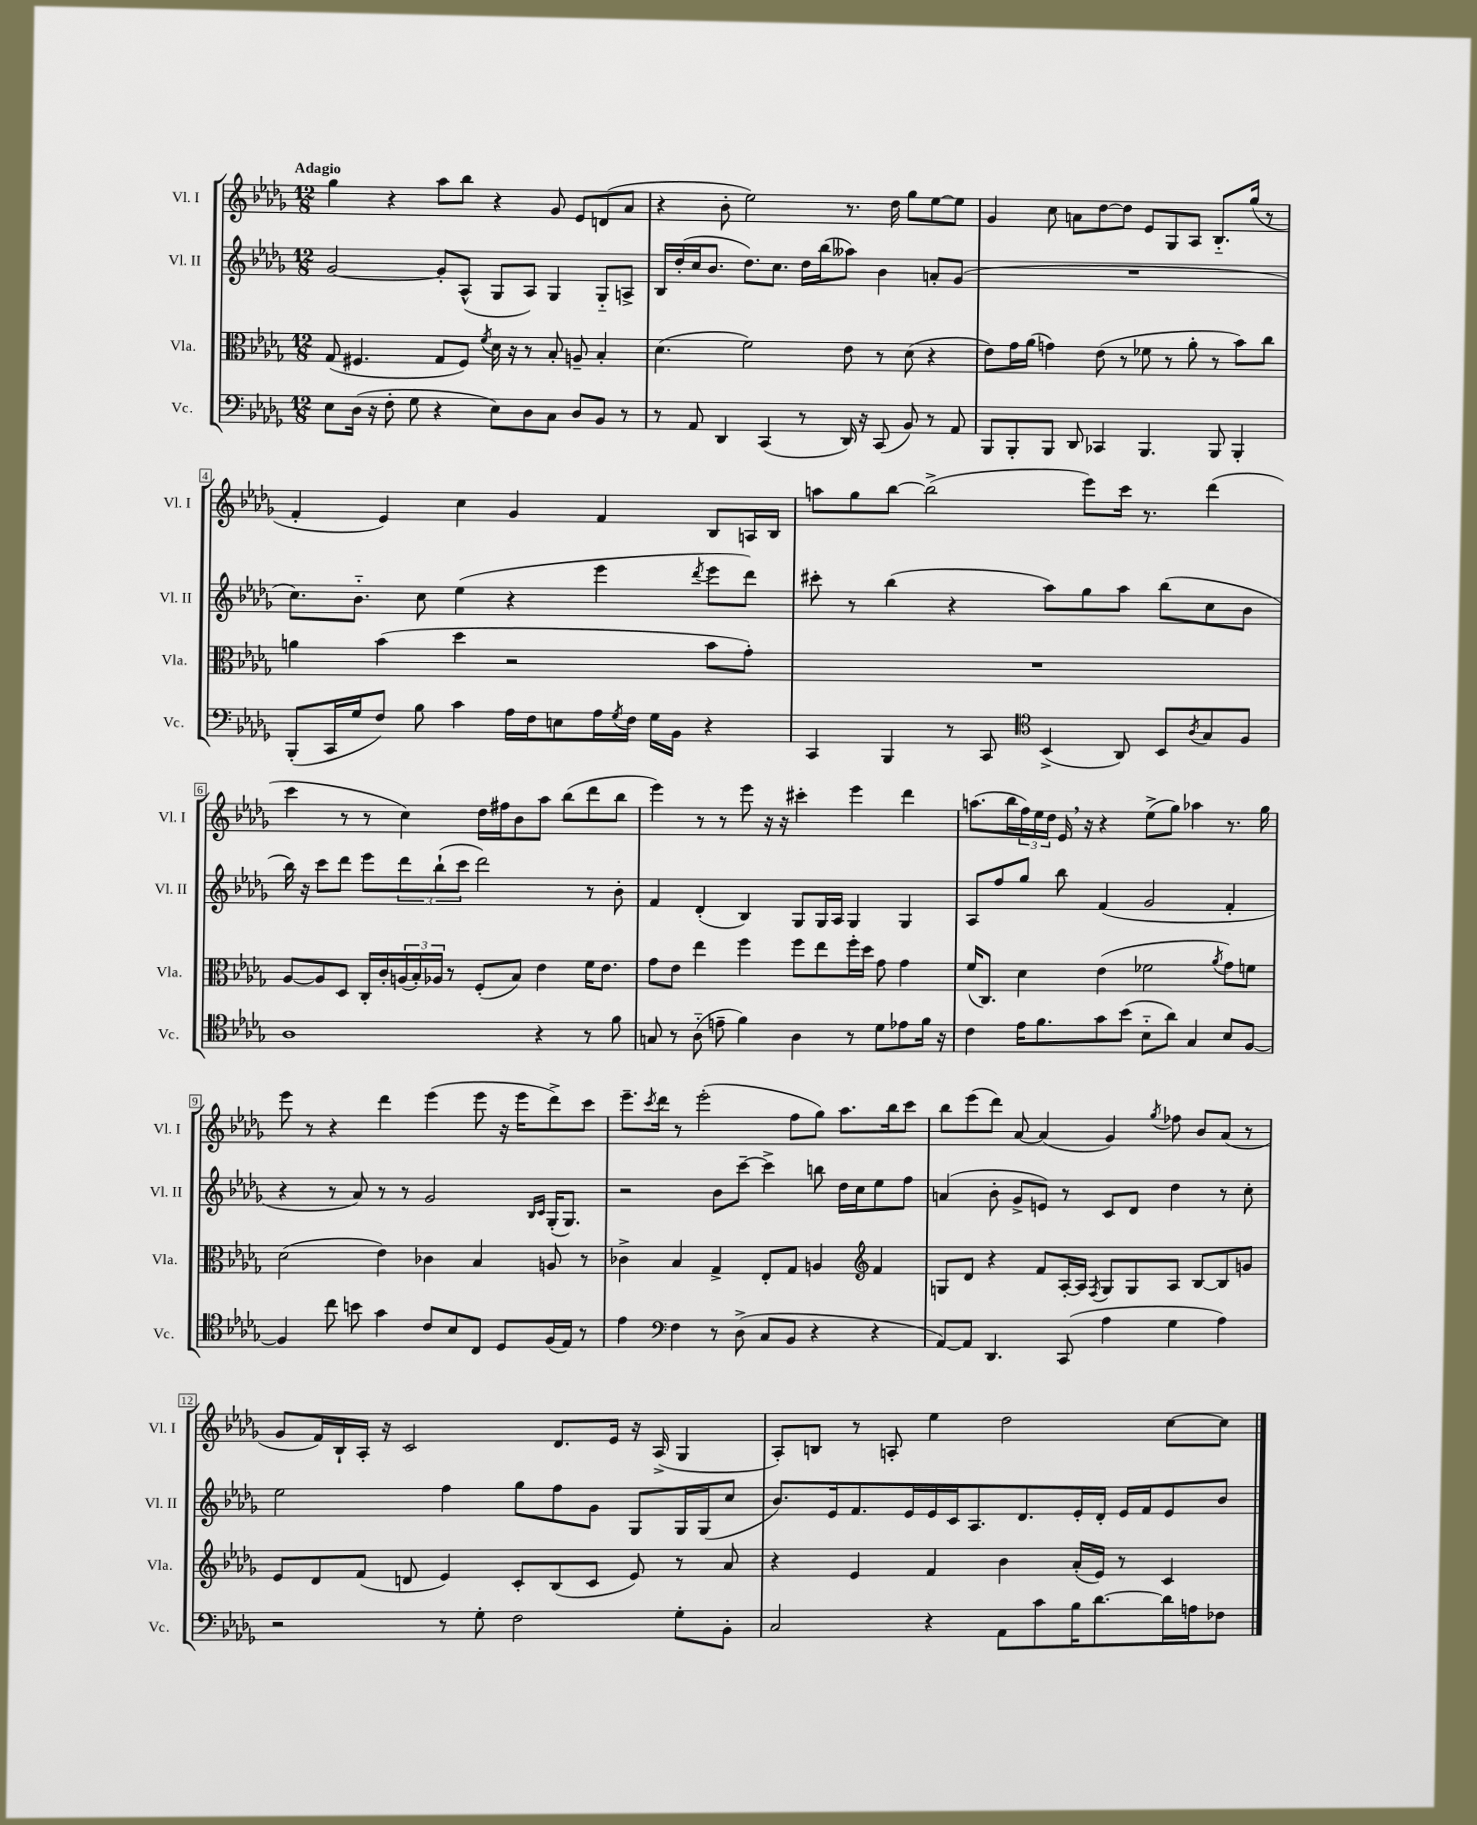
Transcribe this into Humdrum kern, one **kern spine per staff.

**kern	**kern	**kern	**kern
*staff4	*staff3	*staff2	*staff1
*clefF4	*clefC3	*clefG2	*clefG2
*k[b-e-a-d-g-]	*k[b-e-a-d-g-]	*k[b-e-a-d-g-]	*k[b-e-a-d-g-]
*M12/8	*M12/8	*M12/8	*M12/8
8E-	(8G-	[2g-	4gg-
(16D-	4.F#	.	.
16r	.	.	.
8F'	.	.	4r
8G-	.	.	.
4r	8G-	8g-']	8aa-
.	8F#)	(8A-^^	8bb-
.	8qf	.	.
8E-)	16d-	8G-	4r
.	16r	.	.
8D-	8r	8A-)	.
8C	8B-'	4G-	8g-
8D-	8A~	.	8e-
8BB-	4B-'	8G-'~	(8d
8r	.	8A^	8a-
=	=	=	=
8r	(4.d-	16B-	4r
.	.	(16dd-'	.
8AA-	.	16cc	.
.	.	8.b-	.
4DD-	.	.	8b-'
.	2f)	8.dd-)	2ee-)
(4CC	.	.	.
.	.	8.cc	.
8r	.	16dd-	.
.	.	(16bb-	.
16DD-)	8e-	8aa--)	8.r
16r	.	.	.
(8CC	8r	4b-	.
.	.	.	16dd-
8BB-)	(8d-	.	8gg-
8r	4r	8a'	[8ee-
8AA-	.	(8g-	8ee-]
=	=	=	=
8BBB-	8e-)	1.r	4g-
8BBB-'	16g-	.	.
.	(16a-	.	.
8BBB-	4g)	.	8cc
8DD-	.	.	8a
4CC-	(8e-	.	[8dd-
.	8r	.	8dd-]
4.BBB-	8f-	.	8e-
.	8r	.	8G-
.	8a-'	.	8A-
8BBB-	8r	.	8.B-'~
4BBB-'	8b-)	.	.
.	.	.	(16gg-
.	8cc	.	8r
=	=	=	=
(8BBB-'	4a	8.cc)	4f'
16CC	.	.	.
16G-	.	8.b-'~	.
8F)	(4b-	.	4e-)
8B-	.	8cc	.
4c	4dd-	(4ee-	4cc
16A-	2r	4r	4g-
16F	.	.	.
8E	.	.	.
16A-	.	4eee-	4f
8qG-	.	.	.
16F	.	.	.
16G-	.	.	.
16BB-	.	.	.
.	.	8qddd-	.
4r	8b-	8eee-	8B-
.	8g-')	8ddd-)	16A
.	.	.	16B-
=	=	=	=
4CC	1.r	8ccc#'	8aa
.	.	8r	8gg-
4BBB-	.	(4bb-	[8bb-
.	.	.	(2bb-^]
8r	.	4r	.
8CC	.	.	.
*clefC4	*	*	*
(4BB-^	.	8aa-)	.
.	.	8gg-	8eee-)
8AA-)	.	8aa-	16ccc
.	.	.	8.r
8BB-	.	(8bb-	.
8qA-	.	.	.
8G-	.	8cc	(4ddd-
8F	.	8b-	.
=	=	=	=
1A-	[8A-	16bb-)	4ccc
.	.	16r	.
.	8A-]	8ccc	.
.	8D-	8ddd-	8r
.	16C'	8eee-	8r
.	16c'	.	.
.	(24A	12ddd-	4cc)
.	24B-')	.	.
.	24A-	(12bb-`	.
.	8r	.	.
.	.	12ccc	.
.	(8F'	2ddd-)	16dd-
.	.	.	16ff#
.	8B-)	.	8b-
4r	4e-	.	8aa-
.	.	.	(8bb-
8r	16f	8r	8ddd-
.	8.e-	.	.
8f	.	8b-'	8bb-
=	=	=	=
8G	8g-	4f	4eee-)
8r	8e-	.	.
(8A-'~	4ee-	(4d-'	8r
8e~	.	.	8r
4f)	4ff	4B-)	8eee-
.	.	.	16r
.	.	.	16r
4A-	8ff	8G-	4ccc#'
.	8ee-	16G-	.
.	.	16A-	.
8r	16ff'	4G-	4eee-
.	16dd-	.	.
8d-	8g-	.	.
8e-	4g-	4G-	4ddd-
16f	.	.	.
16r	.	.	.
=	=	=	=
4c	(16f	8A-	(8.aa
.	8.C)	.	.
.	.	8ff	.
.	.	.	16bb-
16e-	4d-	8gg-	24ff)
.	.	.	24ee-
8.f	.	.	.
.	.	.	24dd-
.	.	8bb-	16e-
.	.	.	16r
8g-	(4e-	(4f	4r
(8b-	.	.	.
8B-'~	2f-	2g-	(8ee-^
8a-)	.	.	8gg-)
4G-	.	.	4aa-
.	8qa-	.	.
8B-	8g-)	4f'	8.r
[8F	8f	.	.
.	.	.	16gg-
=	=	=	=
4F]	(2d-	4r	8eee-
.	.	.	8r
8cc	.	8r	4r
8b	.	8a-)	.
4g-	4e-)	8r	4ddd-
.	.	8r	.
8c	4c-	2g-	(4eee-
8B-	.	.	.
8C	4B-	.	8eee-
8D-	.	.	16r
.	.	.	16eee-
.	.	16qqB-	.
.	.	16qqc	.
(16F	8A	(16G-'	8ddd-^)
16E-)	.	8.G-)	.
8r	8r	.	8ccc
=	=	=	=
4e-	4c-^	2r	8.eee-~
.	.	.	8qccc
.	.	.	16ddd-
*clefF4	*	*	*
4F	4B-	.	8r
.	.	.	(2eee-'
8r	4G-^	8b-	.
(8D-^	.	[8ccc~	.
8C	8E-'	4ccc^]	.
8BB-	8G-	.	8ff
4r	4A	8bb	8gg-)
.	.	16dd-	8.aa-
.	.	16cc	.
*	*clefG2	*	*
4r	4f	8ee-	.
.	.	.	16bb-
.	.	8ff	8ccc
=	=	=	=
[8AA-)	8G	(4a	8bb-
8AA-]	8d-	.	(8eee-
4.DD-	4r	8b-'	8ddd-)
.	.	8g-^	[8a-
.	8f	8e)	(4a-]
(8CC	[16A-'	8r	.
.	16A-]	.	.
.	8qF	.	.
4A-	8G	8c	4g-)
.	8G	8d-	.
.	.	.	8qgg-
4G-	8A-	4dd-	8ff-
.	[8B-	.	8b-
4A-)	8B-]	8r	(8a-
.	8g	8cc'	8r
=	=	=	=
2r	8e-	2ee-	8g-
.	8d-	.	16f)
.	.	.	16B-`
.	(8f	.	16A-'
.	.	.	16r
.	8d	.	2c
8r	4e-)	4ff	.
8G-'	.	.	.
2F	8c'	8gg-	.
.	(8B-	8ff	8.d-
.	8c	8g-	.
.	.	.	16e-
.	8e-)	8G-	16r
.	.	.	(16A-^
8G-'	8r	16G-	4G-
.	.	(16G-	.
8BB-'	8a-	8cc	.
=	=	=	=
2C	4r	8.b-)	8A-')
.	.	.	8B
.	.	16e-	.
.	4e-	8.f	8r
.	.	.	8A'
.	.	16e-	.
4r	4f	16e-	4ee-
.	.	16c	.
.	.	8.A-	.
8AA-	4b-	.	2dd-
.	.	8.d-	.
8c	.	.	.
16B-	(16a-'	16e-'	.
[8.d-	16e-)	16d-'	.
.	8r	16e-	.
.	.	16f	.
16d-]	4c	8e-	[8cc
16A	.	.	.
8F-	.	8b-	8cc]
==	==	==	==
*-	*-	*-	*-
